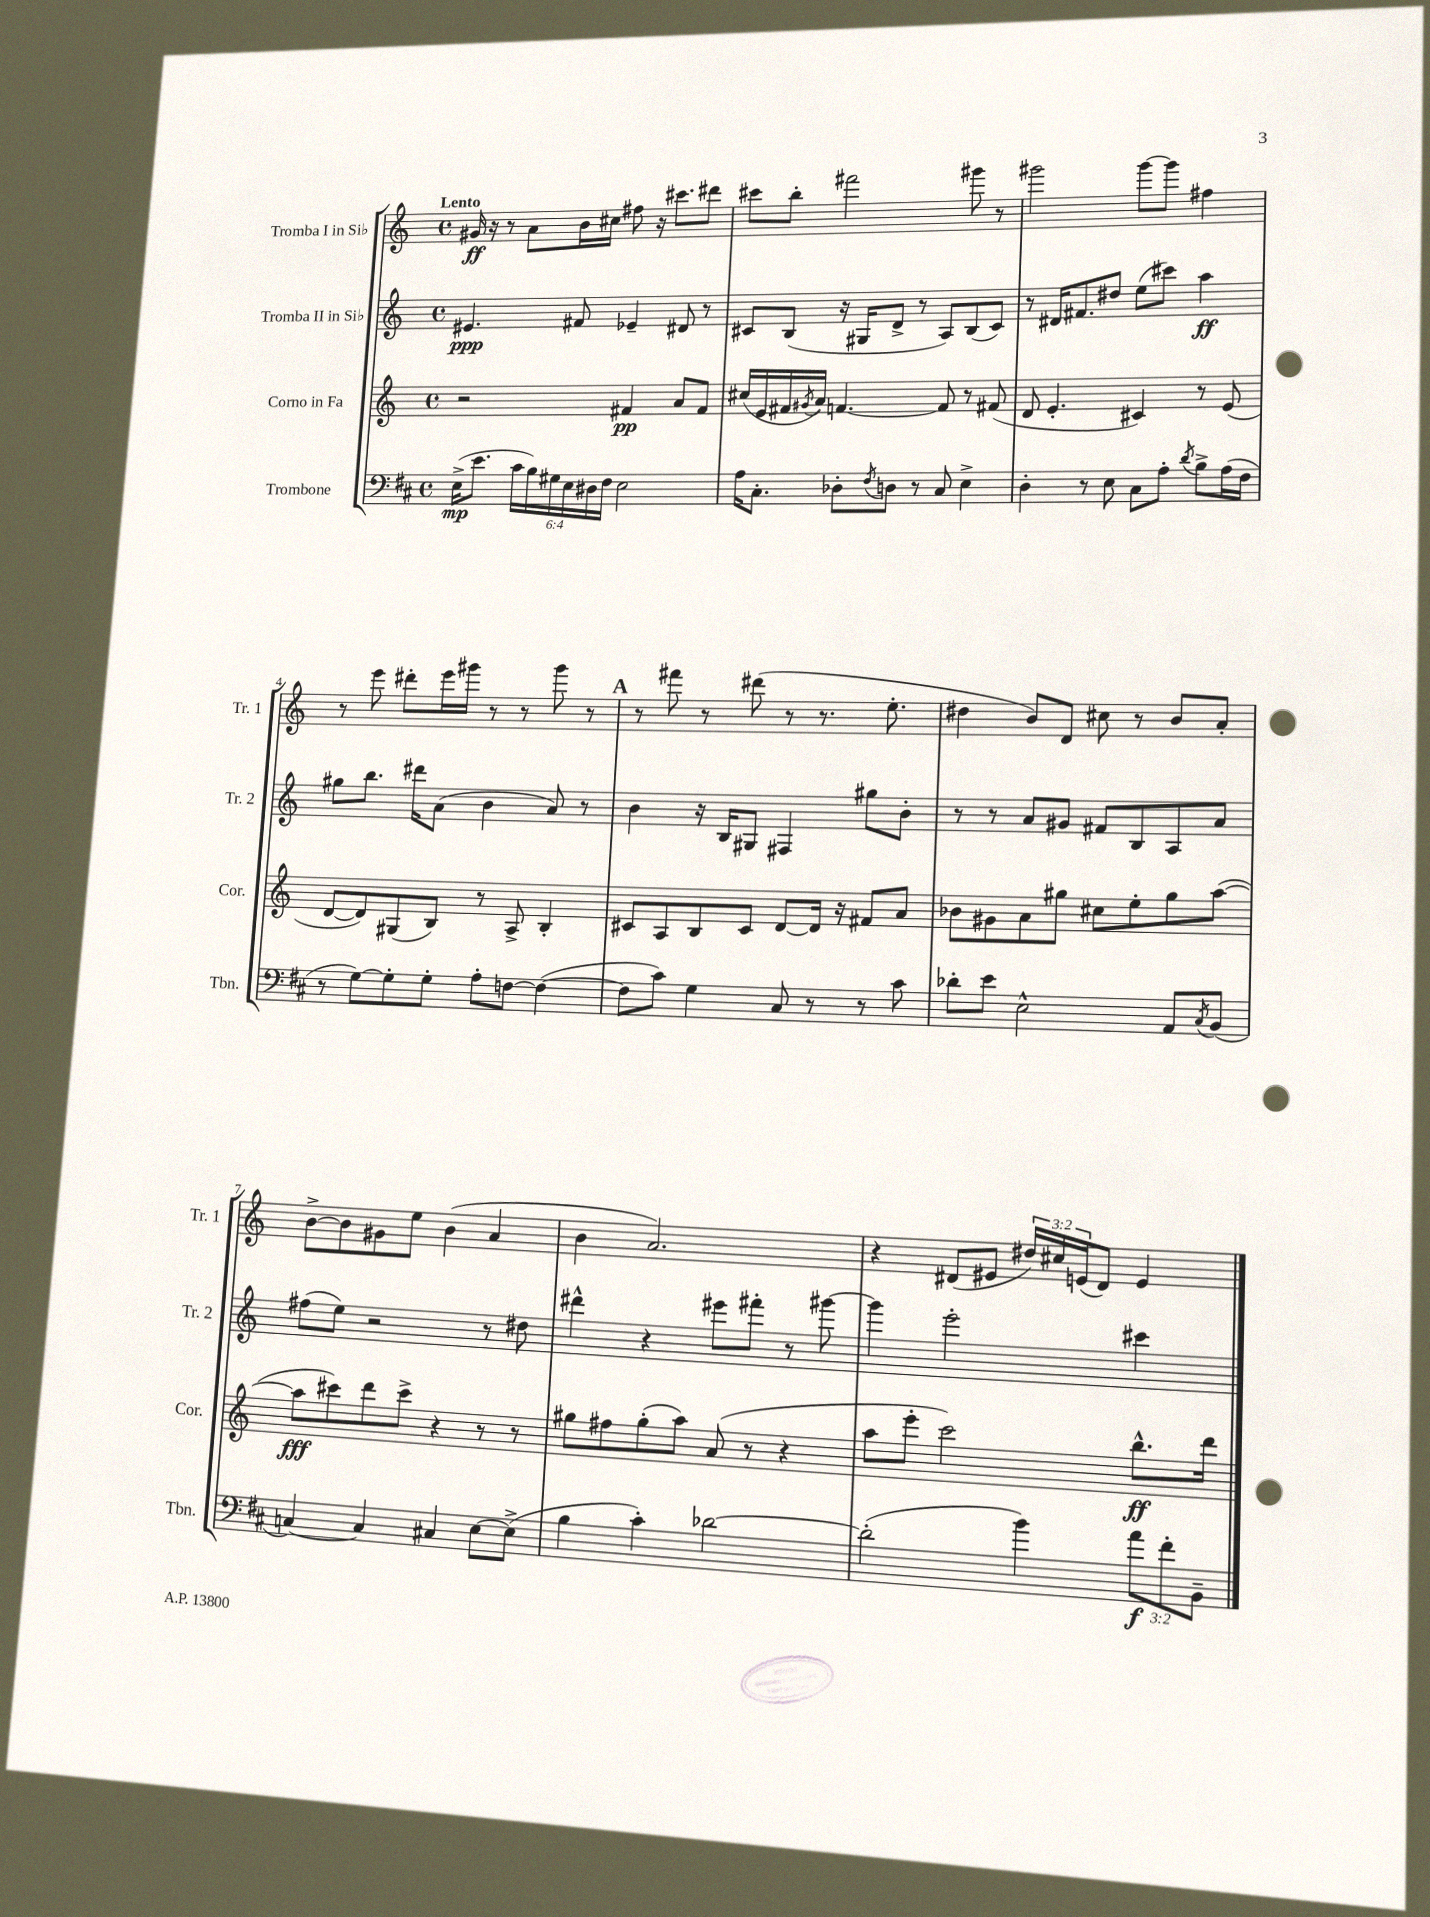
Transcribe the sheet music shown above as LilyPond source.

<<
\new StaffGroup <<
\new Staff = "s0" \with { instrumentName = "Tromba I in Sib" shortInstrumentName = "Tr. 1" } {
    \clef treble \key c \major \defaultTimeSignature \time 4/4 \override Staff.TupletNumber.text = #tuplet-number::calc-fraction-text \tempo "Lento"
    gis'16\ff r16 r8 a'8 b'16 cis''16 fis''8 r16 cis'''8. dis'''8 |
    cis'''8 b''8-. fis'''2 gis'''8 r8 |
    gis'''2 gis'''8~ gis'''8 fis''4 |
    r8 e'''8 dis'''8-. e'''16 gis'''16 r8 r8 gis'''8 r8 |
    \mark \markup { \bold "A" } r8 fis'''8 r8 dis'''8( r8 r8. e''8.-. |
    dis''4 b'8) d'8 cis''8 r8 b'8 a'8-. |
    b'8~-> b'8 gis'8 e''8 b'4( a'4 |
    b'4 a'2.) |
    r4 dis'8( eis'8 \tuplet 3/2 { dis''16) cis''16 e'16( } dis'8) e'4 \bar "|." |
}
\new Staff = "s1" \with { instrumentName = "Tromba II in Sib" shortInstrumentName = "Tr. 2" } {
    \clef treble \key c \major \defaultTimeSignature \time 4/4
    eis'4.\ppp fis'8 ees'4-- dis'8 r8 |
    cis'8 b8( r16 gis16 d'8-> r8 a8) b8( cis'8) |
    r8 dis'16 fis'8. dis''8 e''8( cis'''8) a''4\ff |
    gis''8 b''8. dis'''16 a'8( b'4 a'8) r8 |
    \mark \markup { \bold "A" } b'4 r16 b16 gis8 fis4 gis''8 b'8-. |
    r8 r8 a'8 gis'8 fis'8 b8 a8 a'8 |
    fis''8( e''8) r2 r8 dis''8 |
    dis'''4-^ r4 eis'''8 fis'''8-. r8 gis'''8~ |
    gis'''4 e'''2-. cis'''4 \bar "|." |
}
\new Staff = "s2" \with { instrumentName = "Corno in Fa" shortInstrumentName = "Cor." } {
    \clef treble \key c \major \defaultTimeSignature \time 4/4
    r2 fis'4\pp a'8 fis'8 |
    cis''16( e'16 fis'16 \acciaccatura { gis'8 } a'16) f'4.~ f'8 r8 fis'8( |
    d'8 e'4.-. cis'4) r8 e'8( |
    d'8~ d'8) gis8( b8) r8 a8-> b4-. |
    \mark \markup { \bold "A" } cis'8 a8 b8 cis'8 d'8~ d'16 r16 fis'8 a'8 |
    bes'8 gis'8 a'8 gis''8 cis''8 e''8-. gis''8 a''8~( |
    a''8\fff cis'''8) d'''8 cis'''8-> r4 r8 r8 |
    gis''8 fis''8 gis''8-.( a''8) a'8( r8 r4 |
    a''8 e'''8-. c'''2) b''8.-^\ff d'''16 \bar "|." |
}
\new Staff = "s3" \with { instrumentName = "Trombone" shortInstrumentName = "Tbn." } {
    \clef bass \key d \major \defaultTimeSignature \time 4/4 \override Staff.TupletNumber.text = #tuplet-number::calc-fraction-text
    e16->\mp( e'8. \tuplet 6/4 { cis'16 b16) gis16 e16 dis16 fis16 } e2 |
    a16 cis8.-. des8-. \acciaccatura { fis8 } d8 r8 cis8 e4-> |
    d4-. r8 e8 cis8 a8-. \acciaccatura { d'8 } b8-> a16( fis16 |
    r8 g8~) g8-. g8-. a8-. f8~ f4~( |
    \mark \markup { \bold "A" } f8 cis'8) g4 cis8 r8 r8 cis'8 |
    des'8-. e'8 e2-^ a,8 \acciaccatura { cis8 } b,8( |
    c4~) c4 cis4 e8~ e8->( |
    b4 cis'4-.) des'2~ |
    des'2-.( b'4) \tuplet 3/2 { a'8\f fis'8-. b,8-- } \bar "|." |
}
>>
>>
